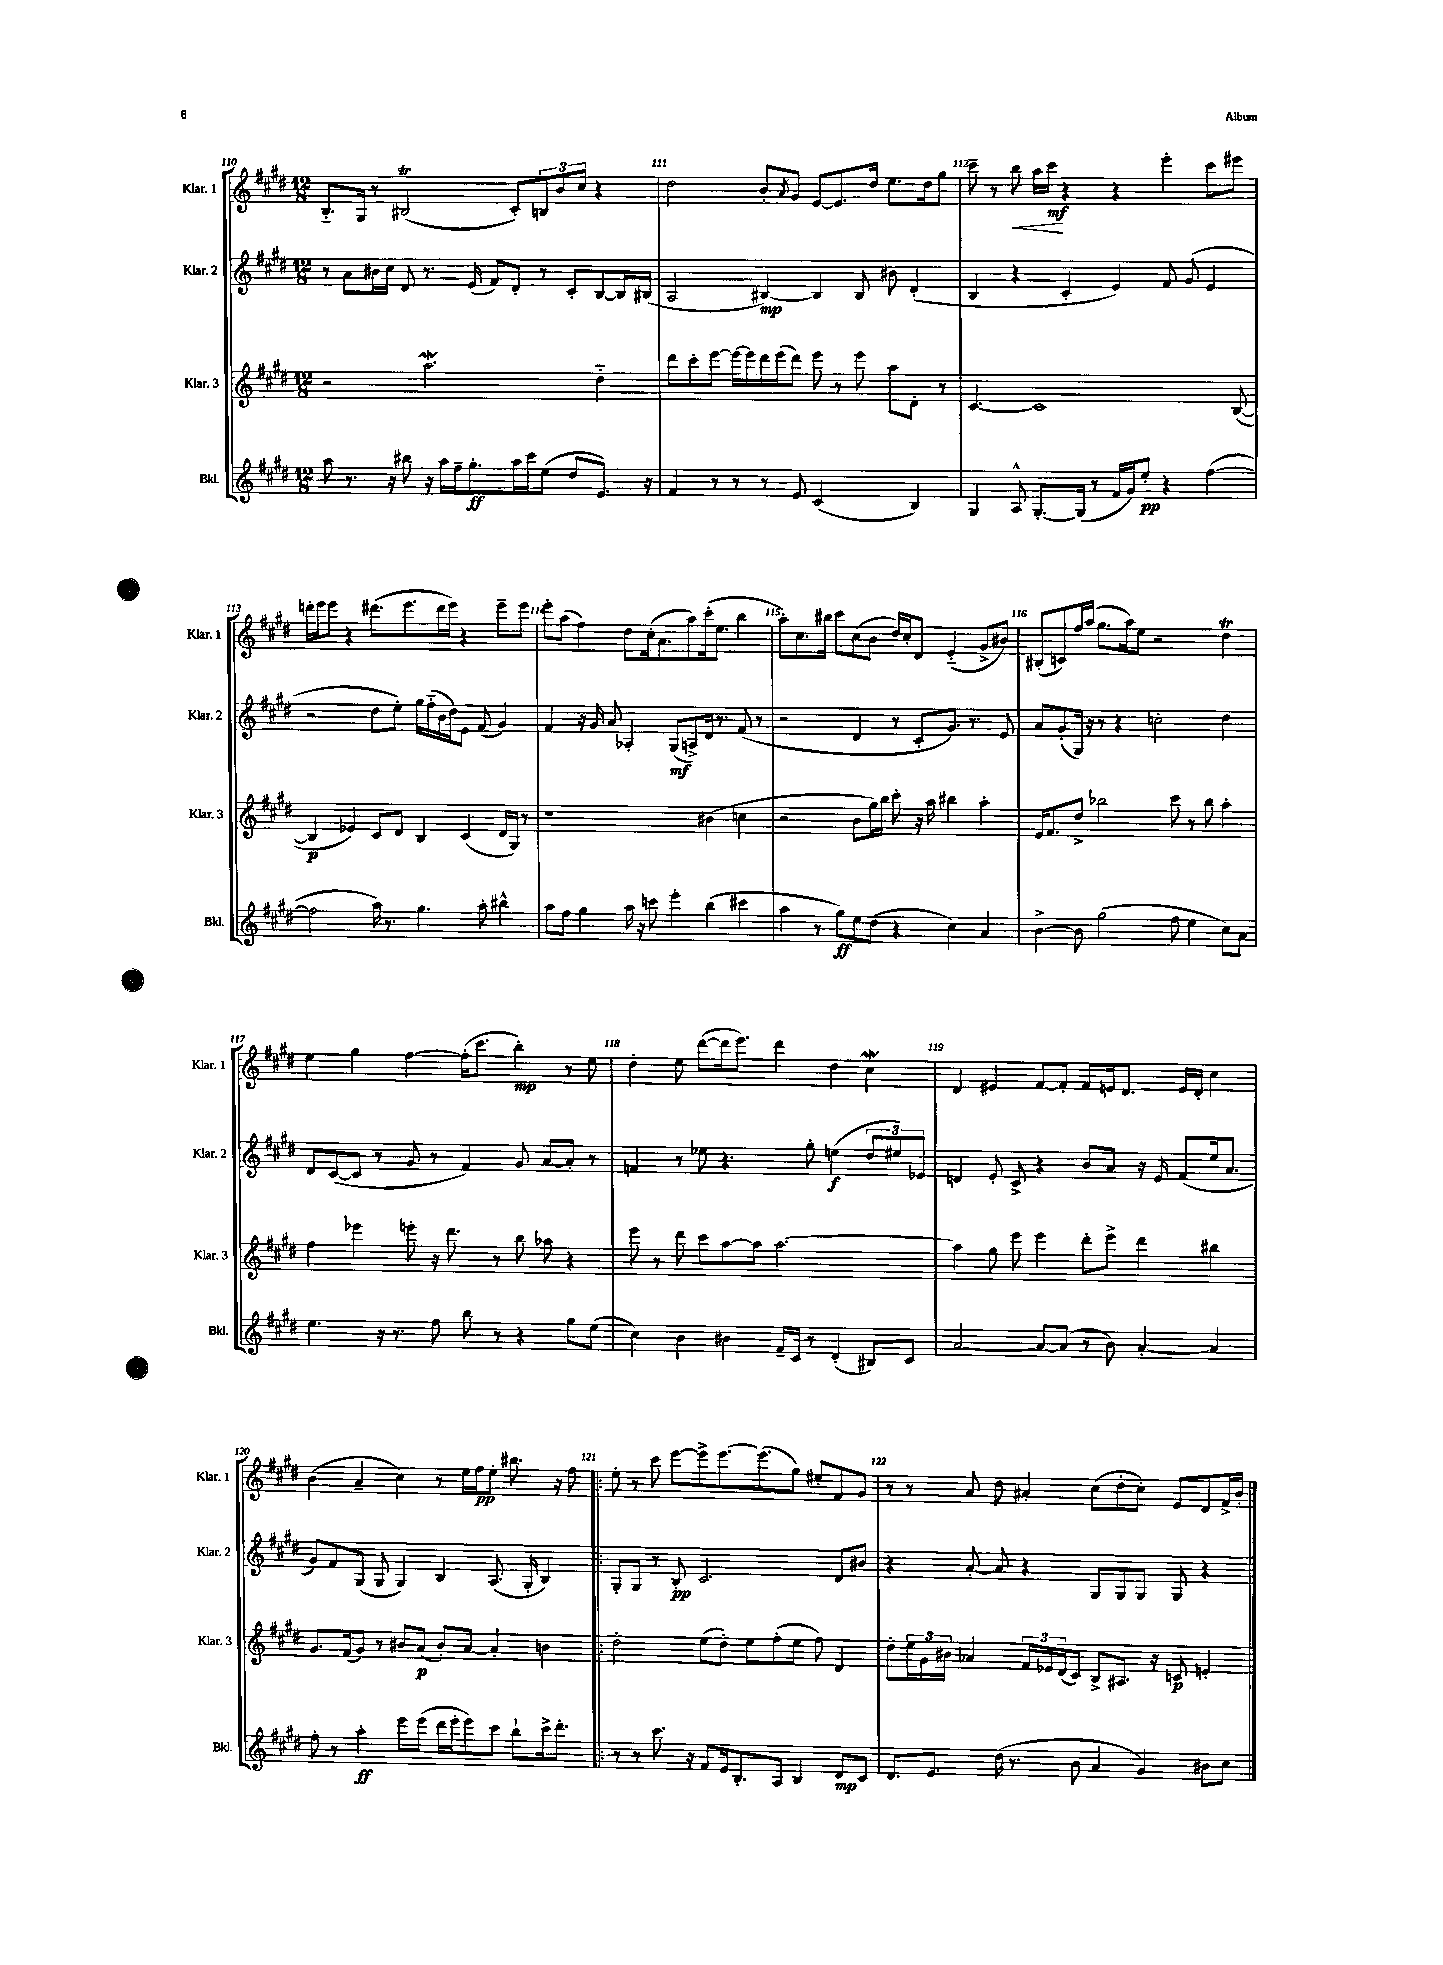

**kern	**kern	**kern	**kern
*staff4	*staff3	*staff2	*staff1
*clefG2	*clefG2	*clefG2	*clefG2
*k[f#c#g#d#]	*k[f#c#g#d#]	*k[f#c#g#d#]	*k[f#c#g#d#]
*M12/8	*M12/8	*M12/8	*M12/8
8aa	2r	8r	8.B'~
8.r	.	8a	.
.	.	.	16G#
.	.	16b#	8r
16r	.	16cc#	.
8bb#	.	8d#	(2B#
16r	2.aa	8.r	.
16aa	.	.	.
16ff#~	.	.	.
8.gg#'	.	(16e	.
.	.	8f#)	.
16aa	.	8d#'	8c#')
16ccc#	.	.	.
(8ee	.	8r	12B
.	.	.	12b
8dd#	.	8c#'	.
.	.	.	12cc#
8.e)	4dd#'~	[8B	4r
.	.	16B]	.
16r	.	(16B#	.
=	=	=	=
4f#	8ddd#	2A	2dd#
.	8ccc#'	.	.
8r	[8eee	.	.
8r	16eee_	.	.
.	16eee]	.	.
8r	16ddd#	[4B#)	8b'
.	(16eee	.	.
.	.	.	8qa
8e	8ddd#)	.	8g#
(2c#	8eee	4B#]	[8e
.	8r	.	8.e]
.	8eee	8B#	.
.	.	.	16dd#
.	8aa	8b#	8.ee
4B)	8d#'	(4d#'	.
.	.	.	16dd#
.	8r	.	8gg#
=	=	=	=
4G#	[4.c#	4B	8ccc#~
.	.	.	8r
8A^^	.	4r	8bb
[8.G#'	1c#]	.	16aa
.	.	.	16ccc#
.	.	4c#'	4r
(16G#]	.	.	.
8r	.	.	.
16f#	.	4e)	4r
16g#)	.	.	.
8ee'	.	.	.
4r	.	8f#	4eee'
.	.	(8g#	.
([4ff#	.	4e	8ccc#
.	([8B	.	8eee#
=	=	=	=
2ff#]	4B]	2r	16ddd'
.	.	.	16eee
.	.	.	8eee
.	4e-)	.	4r
16aa)	8c#	8dd#	(8.ddd#
8.r	.	.	.
.	8d#	8ee')	.
.	.	.	8.eee
4.gg#	4B	16gg#	.
.	.	(16ff#'~	.
.	.	16b	16ddd#
.	.	16dd#)	16eee)
.	(4c#	8e	4r
8aa'	.	(8f#	.
4bb#^^	16d#	4g#)	8eee~
.	16G#)	.	.
.	8r	.	8eee
=	=	=	=
8aa	1r	4f#	8eee'
8ff#	.	.	(8aa
4gg#	.	16r	4ff#)
.	.	16g#	.
.	.	8a	.
16aa	.	4A-'	8dd#
16r	.	.	.
8ccc	.	.	(16cc#'
.	.	.	8.a
4eee'	.	(8G#	.
.	.	8A^)	8aa)
(4bb	(4b#	16d#	(16ccc#'
.	.	8.r	8.ee
4ccc#	4cc	(8f#	4bb
.	.	8r	.
=	=	=	=
4aa	2r	2r	8aa')
.	.	.	8.cc#
8r	.	.	.
.	.	.	16bb#
8gg#)	.	.	8ccc#
8ee	8b	4d#	(8cc#
(8dd#	16gg#)	.	8b
.	16bb	.	.
4r	8ccc#'	8r	16dd#)
.	.	.	16cc#'
.	16r	8c#'	8d#
.	16aa	.	.
4cc#)	4bb#	8.g#)	(4e'~
.	.	8.r	.
4a	4aa'	.	8g#^
.	.	8e	8b#)
=	=	=	=
[4b^	16e	8a	(8B#'
.	8.f#	.	.
.	.	(8g#'	8c)
8b]	8dd#^	16G#)	16ff#
.	.	16r	(16aa
(2gg#	2bb-	8r	8.gg#
.	.	4r	.
.	.	.	16aa)
.	.	.	8ee
.	.	2cc'	2r
8ff#	8ccc#	.	.
4ee	8r	.	.
.	8bb-	.	.
8cc#)	4aa'	4dd#	4dd#
8a	.	.	.
=	=	=	=
4.ee	4ff#	8d#	4ee
.	.	([8c#	.
.	4eee-	8c#]	4gg#
16r	.	8r	.
8.r	.	.	.
.	8eee'	8g#	[4ff#
8ff#	16r	8r	.
.	8.ddd#	.	.
8bb	.	4f#)	(16ff#']
.	.	.	8.ccc#
8r	8r	.	.
4r	8bb	8g#	4bb')
.	8aa-	[8a	.
8gg#	4r	8a']	8r
(8ee	.	8r	8ee
=	=	=	=
4cc#)	8eee	4f	4dd#'
.	8r	.	.
4b	8ddd#	8r	8ee
.	8ccc#	8ee-	([8ddd#
4b#	[8aa	4.r	16ddd#]
.	.	.	8.eee)
.	8aa]	.	.
16f#~	[2.aa	.	4ddd#
16c#	.	.	.
8r	.	8gg#'	.
(4d#'	.	(4ee	4dd#
8B#)	.	12dd#	4cc#
.	.	12ee#)	.
8c#	.	.	.
.	.	12e-	.
=	=	=	=
[2a	4aa]	4d	4d#
.	8gg#	8e'	4e#
.	8eee	8c#^	.
8a_	4eee	4r	[8f#
(8a]	.	.	8f#']
8r	8ddd#'	8b	8f#
8b)	8eee^	8a	16e
.	.	.	8.d#
[4a'	4ddd#	16r	.
.	.	16e	.
.	.	(8f#	16e
.	.	.	16d#'
4a]	4bb#	16ee	4cc#
.	.	8.a	.
=	=	=	=
8ff#'	8.g#	8g#)	(4b
8r	.	8f#	.
.	(16f#	.	.
4aa'	8g#)	(8G#	4a~
.	8r	8G#	.
8eee	8b#	4G#)	4cc#)
(8eee	(8a	.	.
16ddd#	8b#')	4B	8r
16eee'	.	.	.
8eee)	[8a	.	16ee
.	.	.	16ff#
8ccc#	4a']	(8.A	8ee'
8bb`	.	.	8.bb#
.	.	16G#'	.
16ccc#^	4b	4B)	.
8.ddd#'	.	.	16r
.	.	.	8ff#
=!|:	=!|:	=!|:	=!|:
8r	2dd#'	8G#'	8ee'
8r	.	8G#	8r
8.ccc#	.	8r	8ccc#
.	.	8B'	[8eee
16r	.	.	.
8f#	(8ee	2.c#	8eee^]
16e	8dd#')	.	[8.eee
8.B'	.	.	.
.	8ee	.	.
.	.	.	(8.eee]
8A	(8ff#'	.	.
4B	8ee	.	8gg#)
.	8ff#)	.	8ee#'
8d#	4d#	8d#	8f#
8c#	.	8b#	8g#
=	=	=	=
8.d#	8dd#'	4r	8r
.	24ee	.	8r
.	24g#	.	.
8.e	.	.	.
.	24b#	.	.
.	4a-	[8a'	8a
(16dd#	.	8a]	8dd#
8.r	.	.	.
.	24f#	4r	4a#'
.	24e-	.	.
.	(24d#	.	.
8b	8c#)	.	.
4a	8B^	8G#	(8cc#
.	8.A#	8G#	8dd#'
4g#)	.	8G#	8cc#')
.	16r	.	.
.	8c	8G#	8e
8b#	4e'	4r	8d#
8cc#	.	.	16f#^
.	.	.	16b'
==	==	==	==
*-	*-	*-	*-
